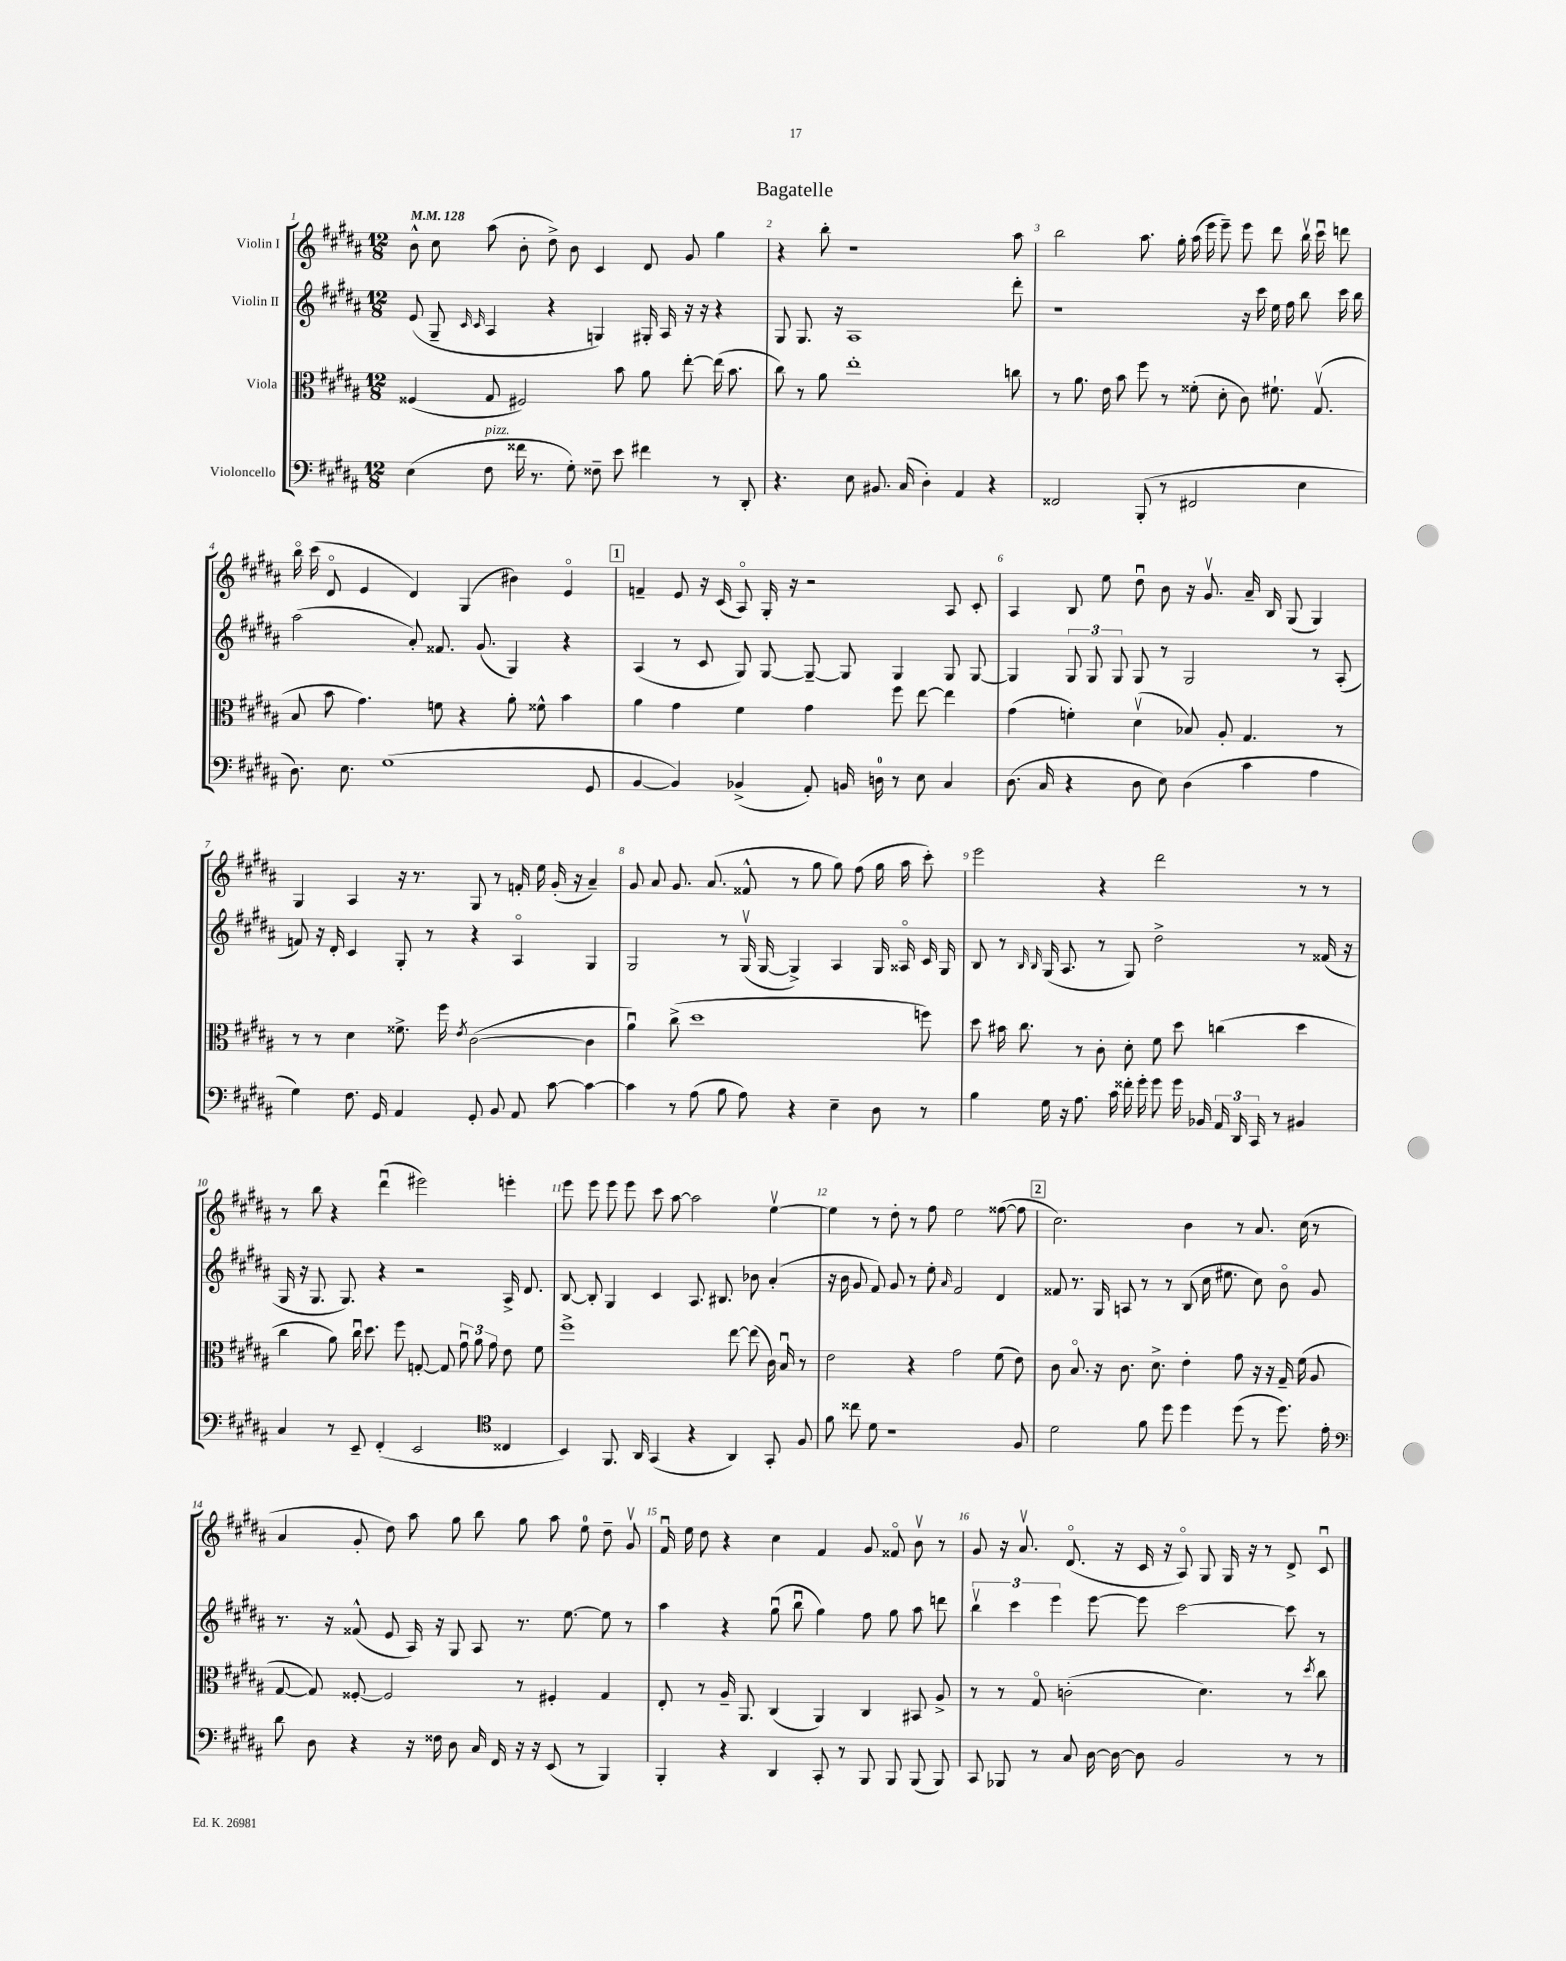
\header { title = "Bagatelle" }
<<
\new StaffGroup <<
\new Staff = "s0" \with { instrumentName = "Violin I" } {
    \clef treble \key b \major \numericTimeSignature \time 12/8 \tempo 4 = 128
    \autoBeamOff b'8-^ cis''8 ais''8( b'8-. dis''8->) b'8 cis'4 dis'8 gis'8 gis''4 |
    r4 b''8-. r1 ais''8 |
    b''2 ais''8. gis''16-. ais''16( e'''16 e'''8--) e'''8 dis'''8 b''16\upbow cis'''16\downbow d'''8 |
    b''16\flageolet cis'''16( dis'8\flageolet e'4 dis'4) gis4( bis'4) e'4\flageolet |
    \mark \markup { \box "1" } f'4-- e'8 r16 cis'16( ais8\flageolet) gis16-. r16 r2 ais8 cis'8-. |
    ais4 b8 e''8 dis''8\downbow b'8 r16 gis'8.\upbow ais'16-- b16 gis8( gis4) |
    gis4 ais4 r16 r8. gis8 r8 f'16-. e''16 gis'16-.( r16 ais'4--) |
    gis'8 ais'8 gis'8. ais'8.( fisis'8-^ r8 gis''8 gis''8) fis''8( gis''16 ais''16 cis'''8-.) |
    e'''2 r4 dis'''2 r8 r8 |
    r8 b''8 r4 dis'''4\downbow( eis'''2) e'''4-. |
    e'''8 e'''8 e'''8 e'''8 cis'''8 ais''8~ ais''2 e''4~\upbow |
    e''4 r8 dis''8-. r8 fis''8 e''2 fisis''8~( fisis''8 |
    \mark \markup { \box "2" } cis''2.) b'4 r8 ais'8. cis''16( r8 |
    ais'4 gis'8-. dis''8) ais''8 gis''8 b''8 gis''8 ais''8 e''8-0 dis''8-- gis'8\upbow |
    fis'16\downbow e''16 dis''8 r4 cis''4 fis'4 gis'8 fisis'8\flageolet b'8\upbow r8 |
    gis'8 r16 ais'8.\upbow dis'8.\flageolet( r16 cis'16 r16 ais8\flageolet) gis8 gis16 r16 r8 dis'8-> cis'8\downbow \bar "|." |
}
\new Staff = "s1" \with { instrumentName = "Violin II" } {
    \clef treble \key b \major \numericTimeSignature \time 12/8
    \autoBeamOff e'8( gis8-- \grace { cis'16 cis'16 } ais4 r4 g4) gis16-. ais16 r16 r16 r4 |
    gis8 gis8. r16 ais1 dis'''8-. |
    r1 r16 cis'''16 e''16 fis''16 b''8 cis'''16 b''16 |
    ais''2( ais'8-.) fisis'8. gis'8.( gis4) r4 |
    \mark \markup { \box "1" } ais4( r8 cis'8 gis8) gis8~ gis8~-- gis8 gis4 gis8 gis8~ |
    gis4 \tuplet 3/2 { gis8 gis8 gis8 } gis8 r8 gis2 r8 ais8-.( |
    f'8) r16 dis'16-. cis'4 gis8-. r8 r4 ais4\flageolet gis4 |
    gis2 r8 gis16\upbow( gis16~ gis4->) ais4 gis16 aisis16\flageolet cis'16 gis16 |
    b8 r8 \grace { b16 b16 } gis16( ais8. r8 gis8) dis''2-> r8 fisis'16( r16 |
    gis16 r16 gis8. gis8.) r4 r2 ais16-> dis'8. |
    b8~ b8-. gis4 cis'4 ais8. bis8. bes'8 ais'4-.( |
    r16 b'16 gis'8 fis'8) gis'8 r8 e''8-. \grace { ais'16 } fis'2 dis'4 |
    \mark \markup { \box "2" } fisis'8 r8. gis16 a8 r8 r8 b8( cis''16 eis''8. cis''8) b'8\flageolet gis'8 |
    r8. r16 fisis'8-^( e'8 ais16) r16 gis8 ais8 r8. e''8.~ e''8 r8 |
    ais''4 r4 gis''8\downbow( b''8\downbow gis''4) fis''8 gis''8 ais''8 d'''8 |
    \tuplet 3/2 { b''4\upbow cis'''4 e'''4 } e'''8~ e'''8 cis'''2~ cis'''8 r8 \bar "|." |
}
\new Staff = "s2" \with { instrumentName = "Viola" } {
    \clef alto \key b \major \numericTimeSignature \time 12/8
    \autoBeamOff fisis4( gis8 fis2) b'8 ais'8 e''8~-. e''16( b'8. |
    cis''8) r8 ais'8 e''1-. c''8 |
    r8 ais'8. e'16 b'8 fis''8 r8 fisis'8-.( dis'8-. cis'8) fis'8.-! gis8.\upbow( |
    b8 b'8 gis'4.) f'8 r4 ais'8-. fisis'8-^ b'4 |
    \mark \markup { \box "1" } ais'4 gis'4 fis'4 gis'4 fis''8 e''8~ e''4 |
    gis'4( f'4-.) dis'4\upbow( bes8) ais8-. gis4. r8 |
    r8 r8 dis'4 fisis'8.-> fis''16 \acciaccatura { e'8 } cis'2~( cis'4 |
    ais'4\downbow) cis''8->( dis''1 f''8) |
    dis''8 bis'16 cis''8. r8 cis'8-. dis'8-. fis'8 dis''8 c''4( dis''4 |
    cis''4 ais'8) cis''16\downbow dis''8. fis''8 g8~-. g8 \tuplet 3/2 { gis'8\downbow ais'8 gis'8 } e'8 fis'8 |
    fis''1-> e''8~ e''8( cis'16) b16\downbow r8 |
    e'2 r4 gis'2 fis'8( e'8) |
    \mark \markup { \box "2" } cis'8 b8.\flageolet r16 cis'8. dis'8.-> e'4-. gis'8 r16 r16 gis16-- fis'16( ais8 |
    gis8~ gis8) fisis8~-. fisis2 r8 fis4-. gis4 |
    e8-. r8 ais16-- ais,8. cis4( ais,4) cis4 bis,8 ais8-> |
    r8 r8 gis8\flageolet c'2-.( dis'4.) r8 \acciaccatura { dis''8 } cis''8 \bar "|." |
}
\new Staff = "s3" \with { instrumentName = "Violoncello" } {
    \clef bass \key b \major \numericTimeSignature \time 12/8
    \autoBeamOff e4( fis8^\markup { \italic "pizz." } fisis'16 r8. gis8-.) fisis8-- e'8 fis'4 r8 dis,8-. |
    r4. e8 bis,8. cis16( dis4-.) ais,4 r4 |
    fisis,2 b,,8-.( r8 fis,2 e4 |
    dis8.) e8. gis1( gis,8 |
    \mark \markup { \box "1" } b,4~ b,4) bes,4->( ais,8-.) b,16 d16-0 r8 e8 cis4 |
    dis8.( cis16 r4 dis8 e8) dis4( cis'4 ais4 |
    gis4) fis8. gis,16 ais,4 gis,8-. b,8 ais,8 cis'8~ cis'4~ |
    cis'4 r8 ais8( b8 ais8) r4 e4-- dis8 r8 |
    b4 gis16 r16 ais8. cis'16 fisis'16-. gis'16-. gis'8 gis'16 bes,16 \tuplet 3/2 { ais,16 dis,16 cis,16 } r8 bis,4 |
    cis4 r8 e,8-- fis,4-.( e,2 \clef tenor cisis4 |
    b,4) fis,8. ais,16 gis,4( r4 ais,4) gis,8-. fis8 |
    fis'8 cisis''8 dis'8 r1 fis8 |
    \mark \markup { \box "2" } dis'2 fis'8 dis''8 dis''4 dis''8( r8 dis''8.) e'16-. |
    \clef bass dis'8 dis8 r4 r16 fisis16 dis8 cis16 fis,16 r16 r16 e,8( r8 b,,4) |
    b,,4-. r4 dis,4 cis,8-. r8 b,,8 b,,8 b,,8( b,,8) |
    cis,8 bes,,8 r8 cis8 dis16~ dis16~ dis8 b,2 r8 r8 \bar "|." |
}
>>
>>
\layout { \context { \Score \override BarNumber.break-visibility = ##(#f #t #t) barNumberVisibility = #all-bar-numbers-visible } }
